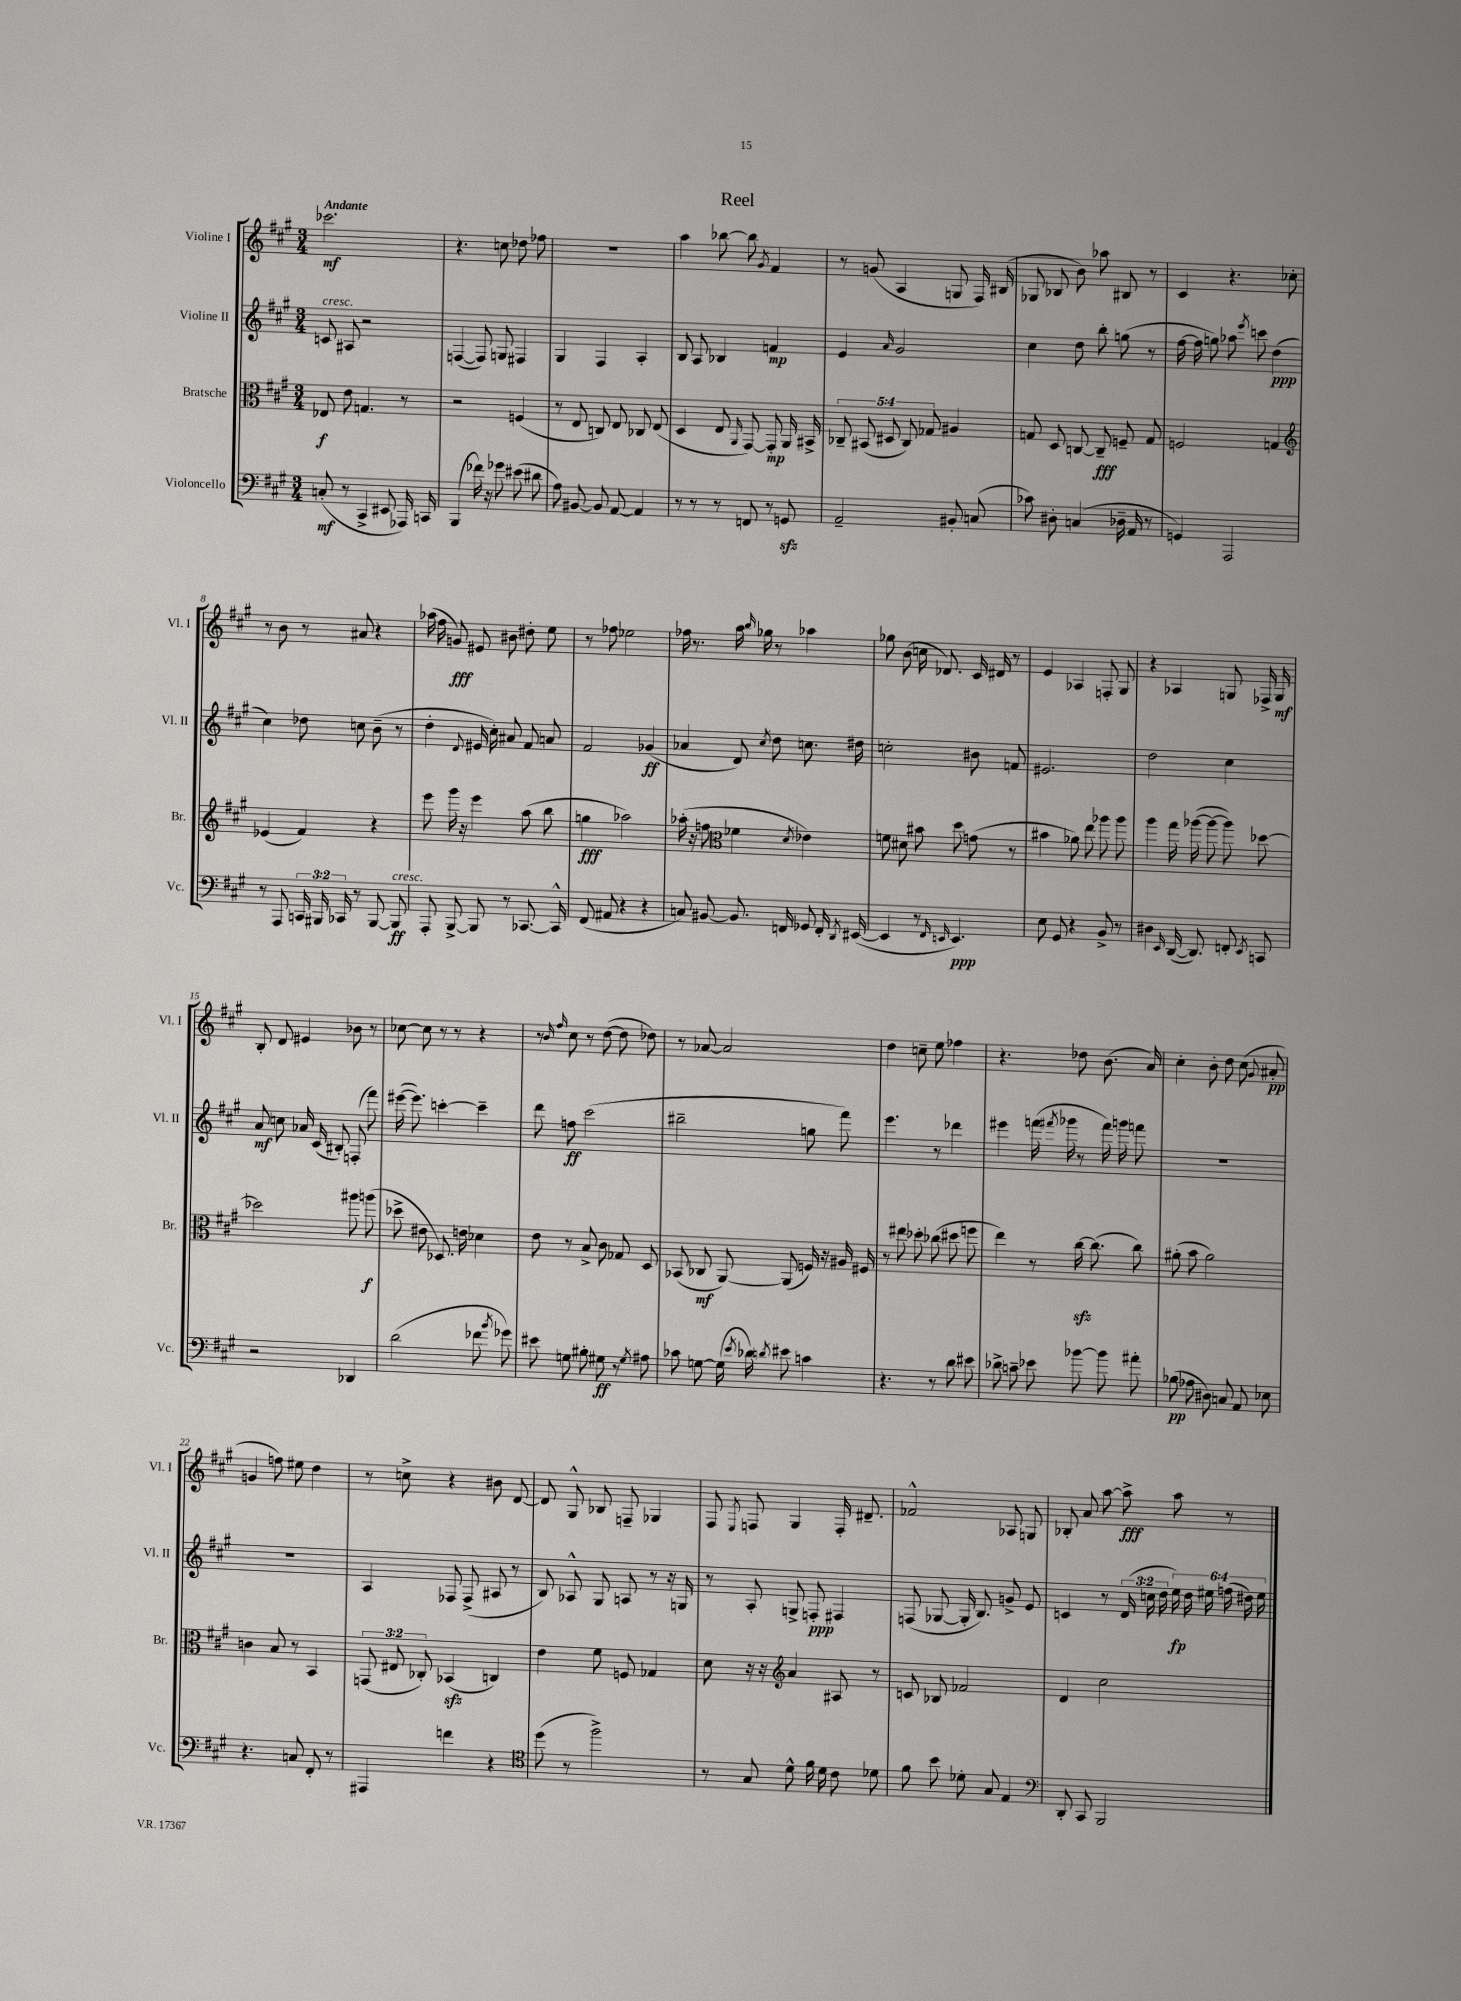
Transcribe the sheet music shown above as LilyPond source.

\header { title = "Reel" }
<<
\new StaffGroup <<
\new Staff = "s0" \with { instrumentName = "Violine I" shortInstrumentName = "Vl. I" } {
    \clef treble \key a \major \numericTimeSignature \time 3/4 \tempo "Andante"
    \autoBeamOff ces'''2.\mf |
    r4. c''8 des''8 fes''8 |
    R2. |
    a''4 bes''8~ bes''8 \acciaccatura { gis'8 } fis'4 |
    r8 g'8( a4 g8 fis16) bis16( |
    ges8 bes8 b'8) aes''8 bis8 r8 |
    cis'4 r4. ces''8-. |
    r8 b'8 r8 ais'8 r4 |
    aes''16( fis''16 g'8\fff) eis'8 bis'8 dis''8-. e''8 |
    r8 fes''8 ees''2 |
    fes''16 r8. a''16 \grace { b''16 } ges''16 r8 aes''4 |
    ges''8 b'8( c''16 des'8.) cis'16 dis'16 r8 |
    e'4 aes4 f8-. gis8 |
    r4 aes4 g8 fes16-> g16\mf |
    b8-. d'8 eis'4 bes'8 r8 |
    ces''8~ ces''8 r8 r8 r4 |
    r8 \grace { b'16 fis''16 } cis''8 r8 d''8~( d''8 des''8) |
    r8 aes'8~ aes'2 |
    d''4 c''8-- e''8 fes''4 |
    r4. des''8 b'8.( a'16) |
    cis''4-. b'8-. d''8 cis''8( \appoggiatura { gis'8 } ais'8-.\pp |
    g'4 f''8) eis''8 d''4 |
    r8 c''8-> r4 bis'8 d'8~ |
    d'8 gis8-^ bes8 f8-- ges4 |
    fis8 \acciaccatura { e8 } f8 gis4 f16-. dis'8.-- |
    fes'2-^ aes8 g8 |
    bes8-. a'8 a''8~ a''8->\fff a''8 r8 \bar "|." |
}
\new Staff = "s1" \with { instrumentName = "Violine II" shortInstrumentName = "Vl. II" } {
    \clef treble \key a \major \numericTimeSignature \time 3/4 \override Staff.TupletNumber.text = #tuplet-number::calc-fraction-text
    \autoBeamOff c'8^\markup { \italic "cresc." } ais8 r2 |
    f4~( f8) g8 fis4 |
    gis4 fis4 a4-. |
    b8 a8 bes4 f'4\mp |
    e'4 \grace { a'16 } gis'2 |
    cis''4 d''8 b''8-. g''8( r8 |
    fis''16~ fis''16 g''8) aes''8 \acciaccatura { e'''8 } c'''8 d''4\ppp( |
    cis''4) des''8 c''8 b'8--( r8 |
    d''4-. \appoggiatura { d'8 } eis'16 cis''16-.) ais'8 fis'8 a'8 |
    fis'2 ges'4\ff( |
    aes'4 d'8) \acciaccatura { cis''8 } d''8 c''8. dis''16 |
    c''2-. bis'8 f'8 |
    eis'2. |
    d''2 cis''4 |
    a'8\mf c''8 aes'16 cis'16( bis8-.) f8-.( fis'''8) |
    eis'''16~( eis'''8.) c'''4~-. c'''4-- |
    d'''8 f''8\ff cis'''2( |
    bis''2-- g''8 fis'''8) |
    e'''4. r8 des'''4 |
    eis'''4 f'''16( \acciaccatura { fis'''8 } ges'''16 r8 fis'''16) g'''16 f'''8 |
    R2. |
    R2. |
    a4 fes8 fes8->( ais8 r8 |
    b8) aes8-^ gis8 a8 r8 r16 g16 |
    r8 a8-. g8-> f8-.\ppp fis4 |
    f8( ges8~ ges16-. b8.) g'8-> e'8 |
    c'4 r8 \tuplet 3/2 { d'16( c''16 d''16 } \tuplet 6/4 { e''16\fp) d''16 eis''16 f''16( dis''16) eis''16 } \bar "|." |
}
\new Staff = "s2" \with { instrumentName = "Bratsche" shortInstrumentName = "Br." } {
    \clef alto \key a \major \numericTimeSignature \time 3/4 \override Staff.TupletNumber.text = #tuplet-number::calc-fraction-text
    \autoBeamOff ees8\f e'8 g4. r8 |
    r2 f4( |
    r8 e8 c8) e8 ces8 e8( |
    d4 e8 \grace { a,16 } gis,8~) gis,8-.\mp a,16 bis,16-> |
    \tuplet 5/4 { ces8-- bis,8( dis8 ces8) ges8 } ais4 |
    g8 d8 c8~ c8--\fff f8-- g8 |
    f2 g4 |
    \clef treble ees'4( fis'4) r4 |
    e'''8 gis'''16 r16 e'''4 a''8( b''8 |
    g''4\fff aes''2) |
    aes''16-.( r16 f''8 \clef alto fes'4 \acciaccatura { d'8 } ees'4) |
    f'8 dis'8 bis'8 d''8 g'8( r8 |
    bis'4 aes'8) e''8 aes''8 aes''8 |
    a''4 gis''16 aes''16~( aes''8~ aes''8) des''8~ |
    des''2 ais''8 a''8\f( |
    des''8-> eis'8 des8.) e'16 des'4 |
    e'8 r8 b8-> cis'8 ges8 d8 |
    bes,8( ces8\mf a,8~) a,8( f16) r16 ais16 fis16 |
    r8 eis''8 des''8-. ces''8( dis''8 f''8 |
    e''4) r8 cis''16~\sfz cis''8.( cis''8) |
    ais'8-.( b'8 ais'2) |
    c'4 b8 r8 b,4 |
    \tuplet 3/2 { g,8( eis8 ces8-.) } bes,4\sfz( c4) |
    e'4 fis'8 f8 ges4 |
    d'8 r16 r16 \clef treble a'4 ais8 r8 |
    c'8 bes8 fes'2 |
    d'4 cis''2 \bar "|." |
}
\new Staff = "s3" \with { instrumentName = "Violoncello" shortInstrumentName = "Vc." } {
    \clef bass \key a \major \numericTimeSignature \time 3/4 \override Staff.TupletNumber.text = #tuplet-number::calc-fraction-text
    \autoBeamOff c8-.\mf( r8 cis,4-> eis,8 aes,,16) c,16 |
    b,,4( fes'16) r16 ges'8 eis'8( dis'8 |
    a8) bis,8~ bis,8 a,8~ a,4 |
    r8 r8 r8 f,8 r8 g,8\sfz |
    a,2-- bis,8-. c8( |
    ces'8) dis8-. c4( des16-- a,16 r8 |
    g,4) a,,2 |
    r8 a,,8 \tuplet 3/2 { c,16 bis,,16 ces,16 } r8 bis,,8~ bis,,8\ff^\markup { \italic "cresc." } |
    a,,8-. b,,8~-> b,,8 r8 ces,8.~ ces,16-^ |
    fis,8( ais,8 r4 r4 |
    c8) bis,8~ bis,8. f,16 ges,8 f,16-. \acciaccatura { d,8 } eis,16~( |
    eis,4 r8 \grace { fis,16 e,16 } e,4.\ppp) |
    e8 gis,8 r4 b,8-> r8 |
    dis4 \grace { e,16 } d,16~( d,8.) f,8-. \acciaccatura { e,8 } c,8 |
    r2 des,4 |
    d'2( fes'8 \acciaccatura { b'8 } ges'8) |
    eis'8 g8 bis8-. gis8\ff r8 \acciaccatura { gis8 } ais8 |
    ces'8 g8~ g16( \acciaccatura { e'8 } des'16) \acciaccatura { d'8 } eis'8 c'4 |
    r4. r8 d'8 eis'8 |
    des'8-> c'8-- ees'8 bes'8~ bes'8 ais'8-. |
    bes8\pp( aes8 dis8) c8 a,8 ees8 |
    r4. c8 fis,8-. r8 |
    ais,,4 f'4 r4 |
    \clef tenor d''8( r8 fis''2->) |
    r8 gis8 d'8-^ fis'16 d'16 cis'8 des'8 |
    fis'8 b'8 des'8-. gis8 e4 |
    \clef bass d,8-. cis,8 b,,2 \bar "|." |
}
>>
>>
